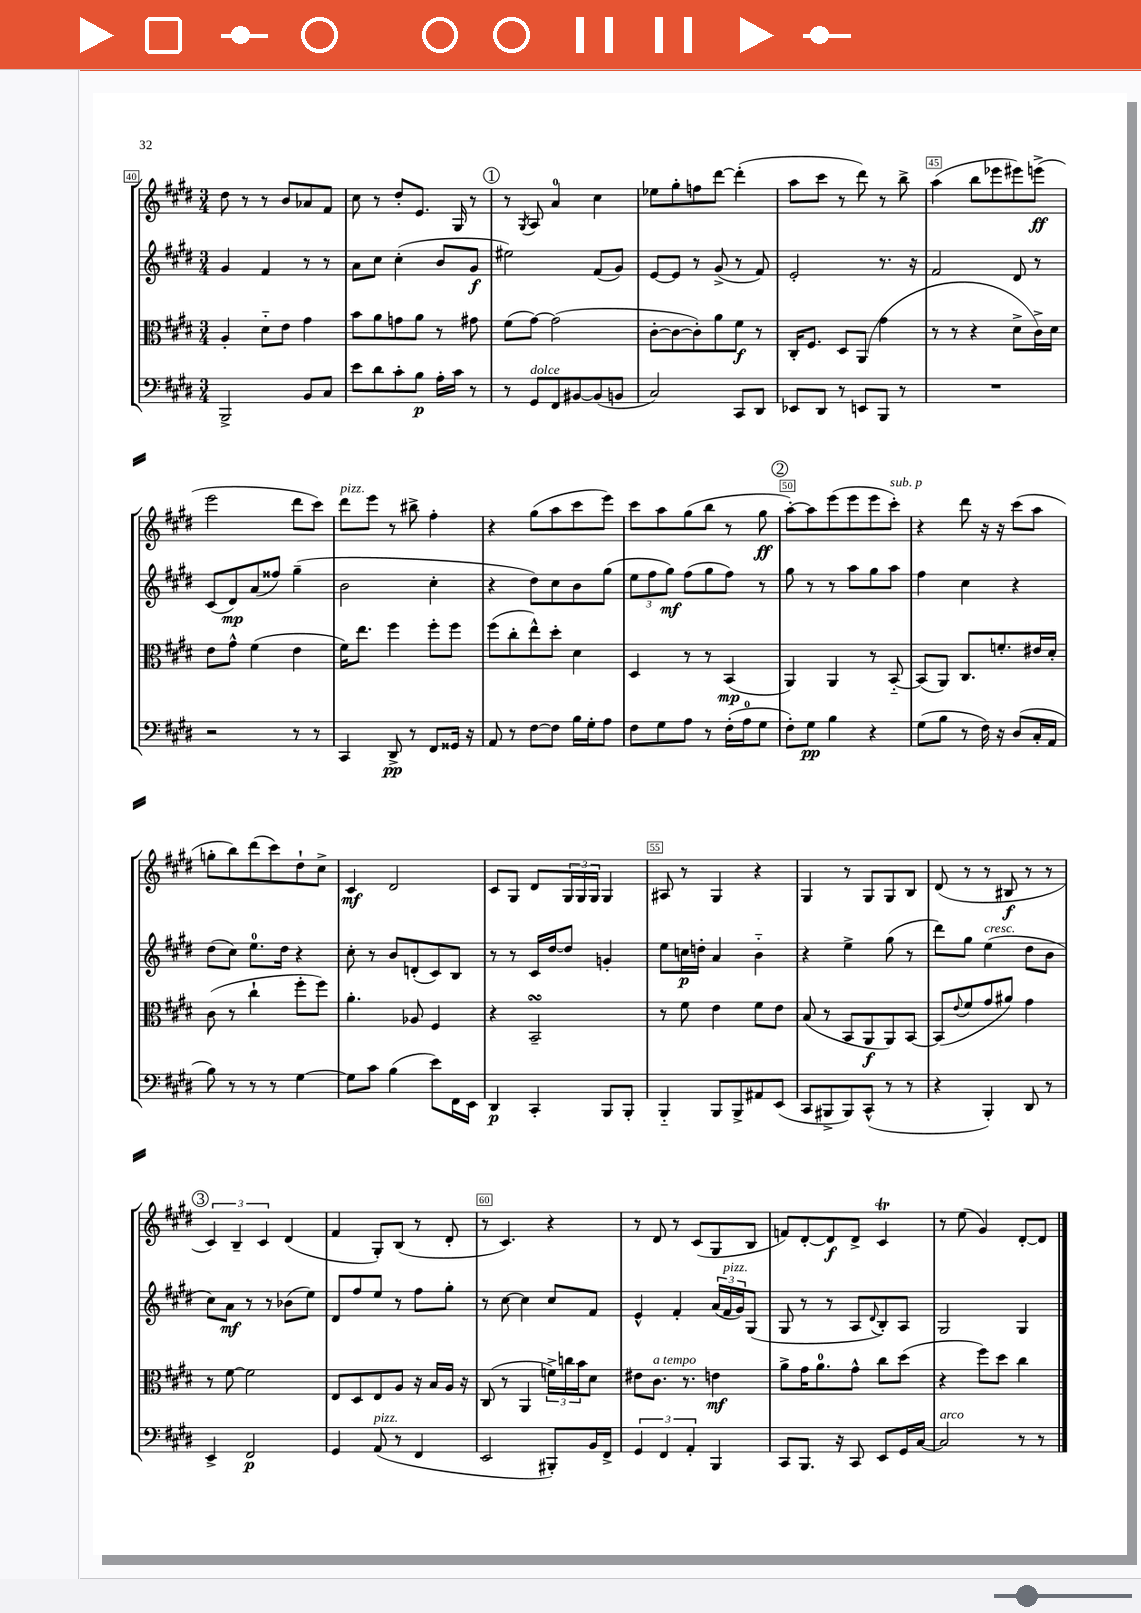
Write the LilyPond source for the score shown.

<<
\new StaffGroup <<
\new Staff = "s0" {
    \clef treble \key e \major \numericTimeSignature \time 3/4
    dis''8 r8 r8 b'8 aes'8 fis'8 |
    cis''8 r8 dis''8-. e'8. gis16 r8 |
    \mark \markup { \circle "1" } r8 \acciaccatura { gis8 } a8 a'4-0 cis''4 |
    ees''8 gis''8-. f''8 dis'''8~ dis'''4-.( |
    a''8 cis'''8 r8 dis'''8) r8 b''8-> |
    a''4( b''8 ees'''8 eis'''8) e'''8->\ff( |
    e'''2 dis'''8 cis'''8) |
    dis'''8^\markup { \italic "pizz." } e'''8 r8 bis''8-> fis''4-. |
    r4 gis''8( a''8 cis'''8 e'''8) |
    cis'''8 a''8 gis''8( b''8 r8 gis''8\ff |
    \mark \markup { \circle "2" } a''8~-.) a''8 e'''8( e'''8 e'''8 cis'''8-.^\markup { \italic "sub. p" }) |
    r4 dis'''8 r16 r16 cis'''8( a''8 |
    g''8-. b''8) dis'''8( cis'''8) dis''8-! cis''8-> |
    cis'4\mf dis'2 |
    cis'8 gis8 dis'8 \tuplet 3/2 { gis16 gis16 gis16 } gis4 |
    ais8 r8 gis4 r4 |
    gis4 r8 gis8 gis8 b8 |
    dis'8( r8 r8 bis8\f r8 r8 |
    \mark \markup { \circle "3" } \tuplet 3/2 { cis'4) b4-- cis'4 } dis'4( |
    fis'4 gis8-.) b8( r8 dis'8-. |
    r8 cis'4.) r4 |
    r8 dis'8 r8 cis'8( gis8 b8 |
    f'8) dis'8~-. dis'8\f dis'8-> cis'4\trill |
    r8 e''8( gis'4) dis'8~-. dis'8 \bar "|." |
}
\new Staff = "s1" {
    \clef treble \key e \major \numericTimeSignature \time 3/4
    gis'4 fis'4 r8 r8 |
    a'8 cis''8 cis''4-.( b'8 gis'8\f |
    \mark \markup { \circle "1" } eis''2) fis'8( gis'8) |
    e'8~ e'8 r8 gis'8->( r8 fis'8) |
    e'2-. r8. r16 |
    fis'2 dis'8 r8 |
    cis'8( dis'8\mp) a'8( fisis''8) gis''4--( |
    b'2 cis''4-. |
    r4 dis''8) cis''8 b'8 gis''8( |
    \tuplet 3/2 { e''8 fis''8 gis''8\mf) } fis''8( gis''8 fis''8) r8 |
    \mark \markup { \circle "2" } gis''8 r8 r8 a''8 gis''8 a''8 |
    fis''4 cis''4 r4 |
    dis''8( cis''8) e''8.-0 dis''16 r4 |
    cis''8-. r8 b'8 d'8-.( cis'8) b8 |
    r8 r8 cis'16 dis''16~ dis''8 g'4-. |
    e''8 c''16\p d''16-. a'4 b'4-_ |
    r4 e''4-> gis''8( r8 |
    dis'''8) gis''8 e''4^\markup { \italic "cresc." }( dis''8 b'8 |
    \mark \markup { \circle "3" } cis''8) a'8\mf r8 r8 bes'8( e''8) |
    dis'8 fis''8 e''8 r8 fis''8 gis''8-. |
    r8 cis''8~ cis''4 cis''8 fis'8 |
    e'4-^ fis'4-. \tuplet 3/2 { a'16( fis'16^\markup { \italic "pizz." } gis'16) } gis8( |
    gis8 r8 r8 a8 \appoggiatura { dis'8 } b8-.) a8 |
    gis2 gis4 \bar "|." |
}
\new Staff = "s2" {
    \clef alto \key e \major \numericTimeSignature \time 3/4
    a4-. dis'8-_ e'8 gis'4 |
    b'8 a'8 g'8 a'8 r8 gis'8 |
    \mark \markup { \circle "1" } fis'8( gis'8~) gis'2( |
    cis'8~-. cis'8~ cis'8-.) a'8 fis'8\f r8 |
    cis16-. fis8. dis8 a,8( gis'4 |
    r8 r8 r4 dis'8-> cis'16->) dis'16 |
    e'8 gis'8-^ fis'4( e'4 |
    fis'16) e''8. fis''4 fis''8-. fis''8 |
    fis''8( cis''8-. e''8-^) dis''8-. dis'4 |
    dis4 r8 r8 b,4\mp( |
    \mark \markup { \circle "2" } a,4) a,4 r8 b,8~-_ |
    b,8( a,8) cis8. f'8.-. eis'16 dis'16-. |
    cis'8( r8 cis''4-! fis''8-. fis''8) |
    a'4.-. aes8 fis4 |
    r4 b,2--\turn |
    r8 fis'8 e'4 fis'8 e'8 |
    b8( r8 b,8 a,8\f a,8) b,8~ |
    b,8( \appoggiatura { e'8 } fis'8 gis'8 ais'8) gis'4 |
    \mark \markup { \circle "3" } r8 fis'8~ fis'2 |
    e8 dis8 e8 a8 r16 b16 a16 r16 |
    cis8( r8 a,4 \tuplet 3/2 { f'16->) c''16 b'16 } dis'8 |
    eis'8 cis'8.^\markup { \italic "a tempo" } r8. e'4\mf |
    a'8-> gis'16 a'8.-0 gis'8-^ cis''8 dis''8( |
    r4 fis''8) dis''8 cis''4 \bar "|." |
}
\new Staff = "s3" {
    \clef bass \key e \major \numericTimeSignature \time 3/4
    b,,2-> b,8 cis8 |
    e'8 dis'8 cis'8-. b8\p a16-. cis'16 r8 |
    \mark \markup { \circle "1" } r8 gis,8^\markup { \italic "dolce" } fis,8 bis,8~ bis,8( b,8 |
    cis2) cis,8 dis,8 |
    ees,8 dis,8 r8 e,8 b,,8 r8 |
    R2. |
    r2 r8 r8 |
    cis,4 dis,8->\pp r8 fis,8 gisis,16 r16 |
    a,8 r8 fis8~ fis8 b16 gis16-. a8 |
    fis8 gis8 a8 r8 fis16-.( a16-0 gis8 |
    \mark \markup { \circle "2" } fis8-.) gis8\pp b4 r4 |
    gis8( b8 r8 fis16) r16 dis8( cis16-. a,16 |
    b8) r8 r8 r8 gis4~ |
    gis8 cis'8 b4( e'8) fis,16 e,16 |
    dis,4\p cis,4-. b,,8 b,,8-. |
    b,,4-_ b,,8 b,,8-> ais,8 e,8( |
    cis,8 bis,,8-> bis,,8) cis,8-^( r8 r8 |
    r4 b,,4-.) dis,8 r8 |
    \mark \markup { \circle "3" } e,4-> fis,2\p |
    gis,4 a,8^\markup { \italic "pizz." }( r8 fis,4 |
    e,2 bis,,8-.) b,16 fis,16-> |
    \tuplet 3/2 { gis,4 fis,4 a,4-. } b,,4 |
    cis,8 b,,8. r16 cis,8 e,8 gis,16 cis16~ |
    cis2^\markup { \italic "arco" } r8 r8 \bar "|." |
}
>>
>>
\layout { \context { \Score currentBarNumber = #40 \override BarNumber.break-visibility = ##(#f #t #t) barNumberVisibility = #(every-nth-bar-number-visible 5) \override BarNumber.stencil = #(make-stencil-boxer 0.1 0.3 ly:text-interface::print) } }
